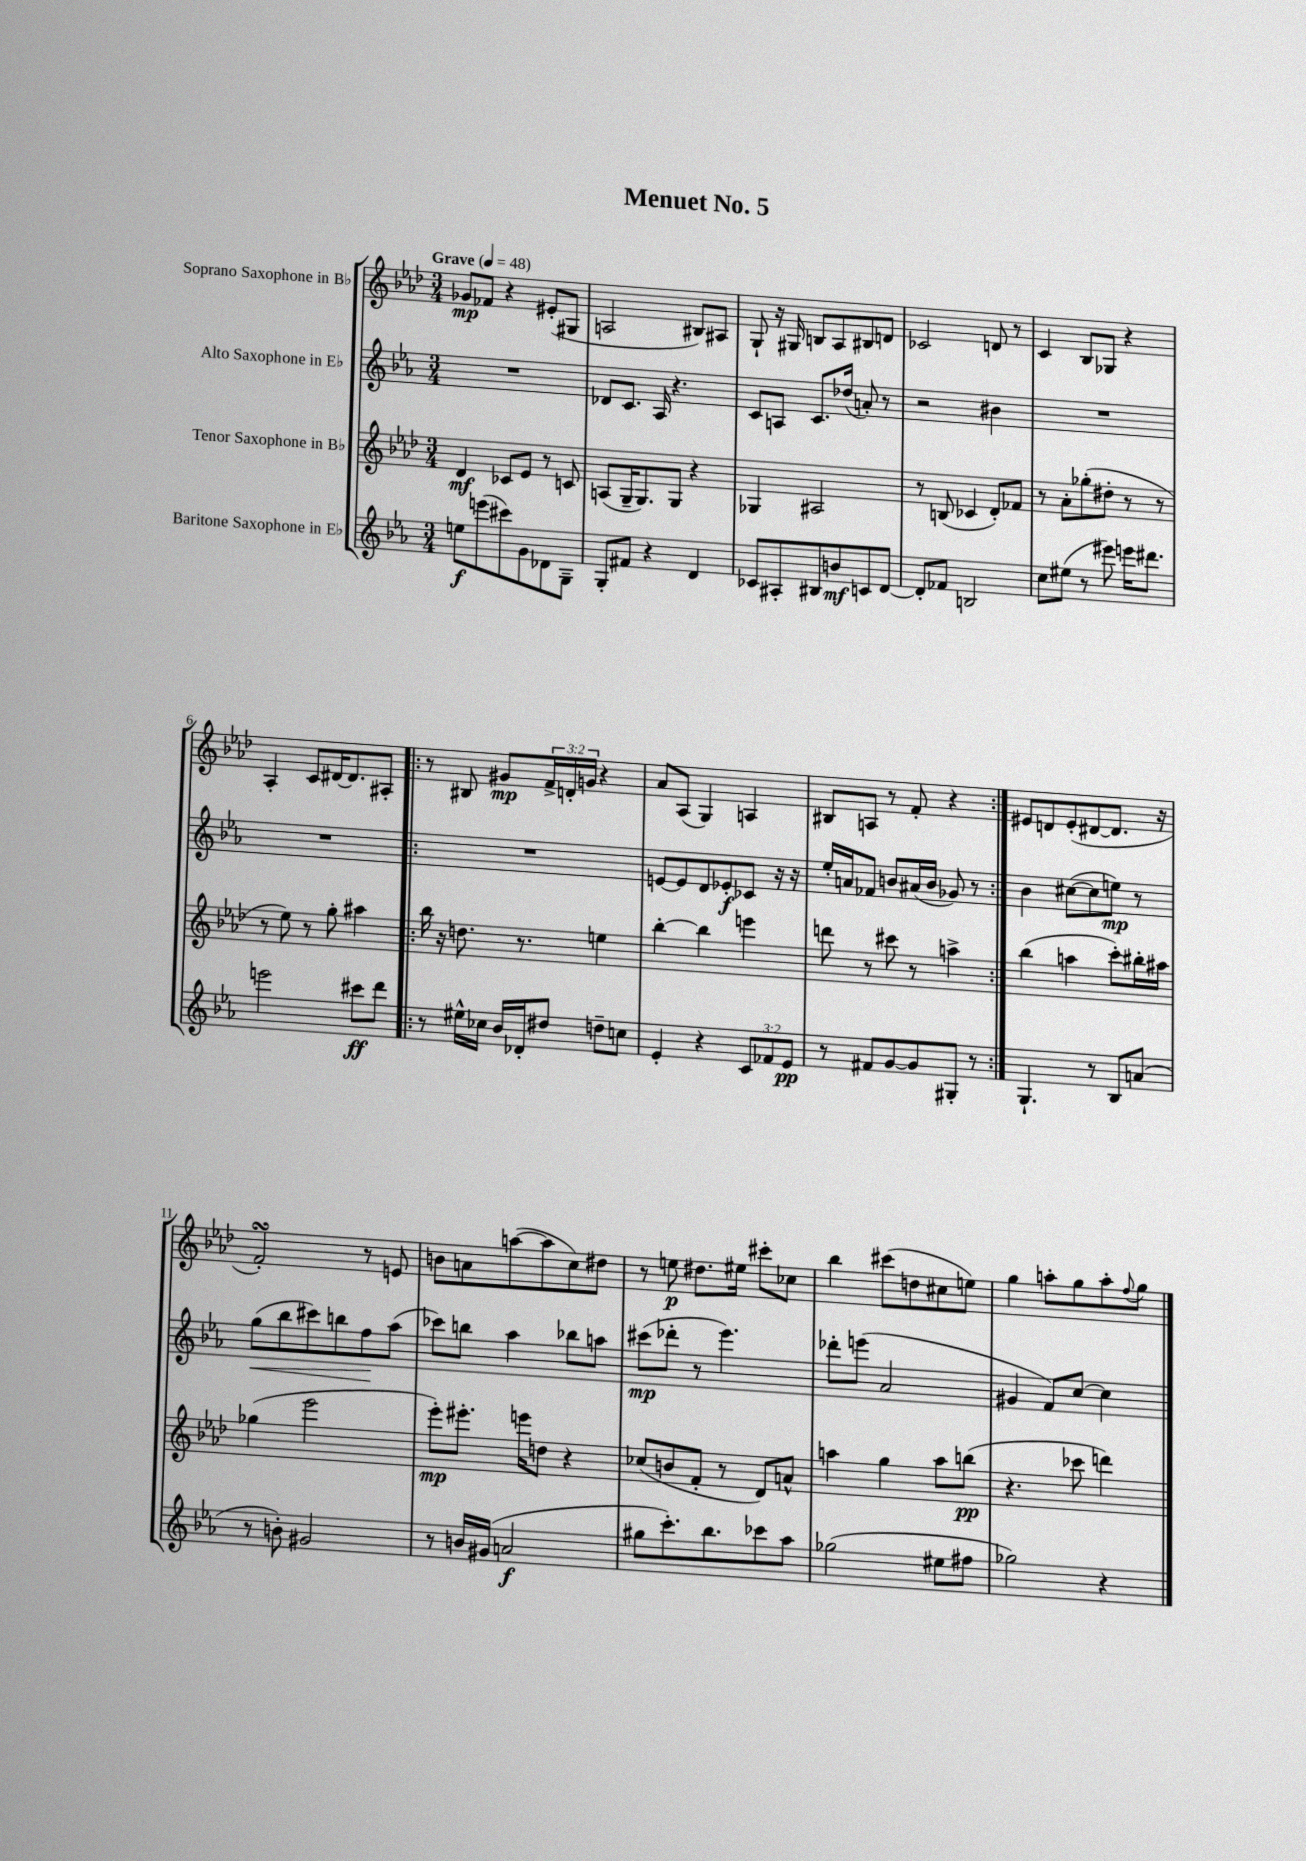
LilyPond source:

\header { title = "Menuet No. 5" }
<<
\new StaffGroup <<
\new Staff = "s0" \with { instrumentName = "Soprano Saxophone in Bb" } {
    \clef treble \key aes \major \numericTimeSignature \time 3/4 \override Staff.TupletNumber.text = #tuplet-number::calc-fraction-text \tempo "Grave" 4 = 48
    ges'8\mp fes'8 r4 eis'8-.( gis8 |
    a2 bis8) ais8 |
    g8-! r16 gis16 b8 aes8 bis8 d'8 |
    ces'2 d'8 r8 |
    c'4 bes8 ges8 r4 |
    aes4-. c'8 dis'16~ dis'8. ais8-. |
    \repeat volta 2 { r8 bis8 gis'8\mp \tuplet 3/2 { f'16-> d'16-. g'16 } r4 |
    aes'8 aes8( g4) a4 |
    bis8 a8 r8 f'8-. r4 | }
    eis'8 d'8 eis'8-.( dis'8~ dis'8. r16 |
    f'2-.\turn) r8 e'8 |
    b'8 a'8 a''8~( a''8 c''8) dis''8 |
    r8 e''8\p dis''8. eis''16 cis'''8-. ces''8 |
    bes''4 cis'''8( d''8 cis''8 e''8) |
    g''4 a''8-. g''8 a''8-. \appoggiatura { f''8 } g''8 \bar "|." |
}
\new Staff = "s1" \with { instrumentName = "Alto Saxophone in Eb" } {
    \clef treble \key ees \major \numericTimeSignature \time 3/4
    R2. |
    des'8 c'8. aes16 r4. |
    c'8 a8 c'8. des''16( a'8-.) r8 |
    r2 bis'4 |
    R2. |
    R2. |
    \repeat volta 2 { R2. |
    e'8~ e'8 d'8 ees'8-.\f ces'8 r16 r16 |
    ees''16-. a'16 fes'8 b'8 ais'16( b'16 ges'8) r8 | }
    bes'4 cis''8~( cis''8 e''8\mp) r8 |
    g''8\<( bes''8 cis'''8) b''8 f''8\! aes''8( |
    ces'''8) b''8 aes''4 bes''8 a''8 |
    cis'''8\mp( des'''8-. r8 ees'''4.) |
    des'''8-. e'''8( aes'2 |
    gis'4 f'8) c''8~ c''4 \bar "|." |
}
\new Staff = "s2" \with { instrumentName = "Tenor Saxophone in Bb" } {
    \clef treble \key aes \major \numericTimeSignature \time 3/4
    des'4\mf ces'8 ees'8 r8 c'8 |
    a8( g16-- g8.) g8 r4 |
    ges4 ais2 |
    r8 b8( ces'4 des'8-.) fes'8 |
    r8 aes'8-. ges''8-.( dis''8-. r8 r8 |
    r8 ees''8) r8 g''8-. ais''4 |
    \repeat volta 2 { bes''16 r16 d''8. r8. e''4 |
    bes''4~-. bes''4 e'''4 |
    d'''8 r8 cis'''8 r8 a''4-> | }
    bes''4( a''4 c'''8-.) bis''16-. ais''16 |
    ges''4( ees'''2 |
    ees'''8-.\mp) eis'''8.-. e'''16 d''8 r4 |
    ces''8( b'8 f'8-. r8 des'8) a'8-^ |
    a''4 g''4 a''8 b''8\pp( |
    r4. ces'''8 d'''4) \bar "|." |
}
\new Staff = "s3" \with { instrumentName = "Baritone Saxophone in Eb" } {
    \clef treble \key ees \major \numericTimeSignature \time 3/4 \override Staff.TupletNumber.text = #tuplet-number::calc-fraction-text
    e''8\f e'''8( cis'''8) g'8 des'8 g8-- |
    g8-. fis'8 r4 d'4 |
    ces'8 ais8-. bis8 b'8\mf c'8 d'8~ |
    d'8-. fes'8 b2 |
    c''8 eis''8( r8 eis'''8) e'''16 dis'''8. |
    e'''2 cis'''8\ff d'''8 |
    \repeat volta 2 { r8 eis''16-^ ces''16 bes'16 des'16-. dis''8 d''8-- c''8 |
    ees'4-. r4 \tuplet 3/2 { c'8 fes'8 ees'8\pp } |
    r8 fis'8 g'8~ g'8 gis8-. r8 | }
    g4.-! r8 bes8 a'8( |
    r8 b'8-.) gis'2 |
    r8 b'16 gis'16( a'2\f |
    gis''8 c'''8.-.) bes''8. ces'''8 aes''8 |
    ges''2( eis''8 fis''8 |
    ges''2) r4 \bar "|." |
}
>>
>>
